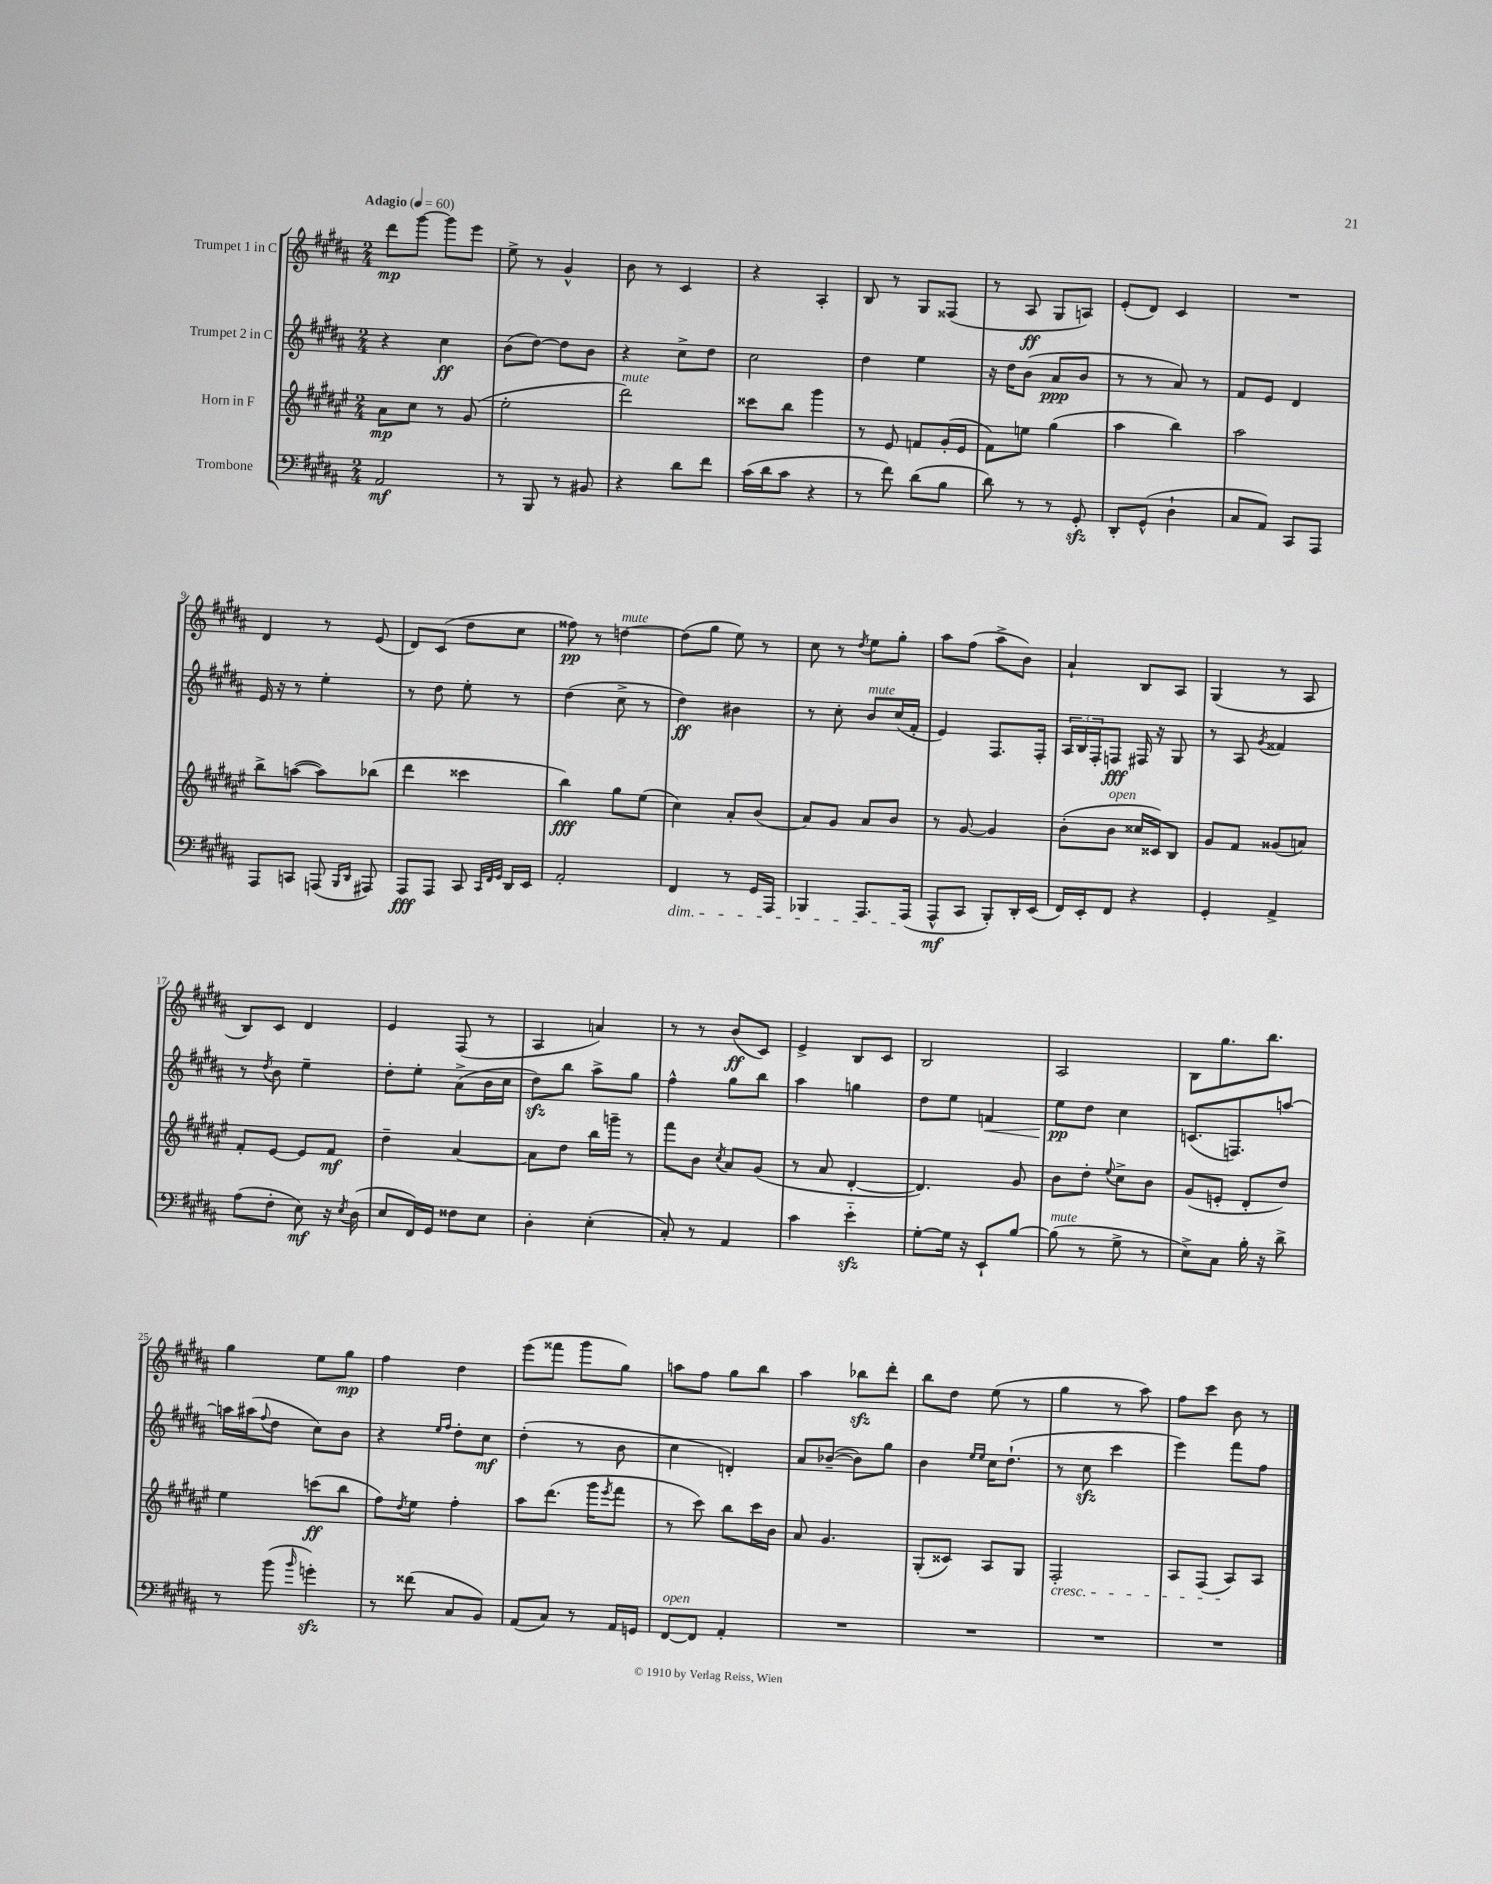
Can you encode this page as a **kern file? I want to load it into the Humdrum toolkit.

**kern	**dynam	**kern	**dynam	**kern	**dynam	**kern	**dynam
*part4	*part4	*part3	*part3	*part2	*part2	*part1	*part1
*staff4	*staff4	*staff3	*staff3	*staff2	*staff2	*staff1	*staff1
*I"Trombone	*	*I"Horn in F	*	*I"Trumpet 2 in C	*	*I"Trumpet 1 in C	*
*clefF4	*	*clefG2	*	*clefG2	*	*clefG2	*
*k[f#c#g#d#a#]	*	*k[f#c#g#d#a#e#]	*	*k[f#c#g#d#a#]	*	*k[f#c#g#d#a#]	*
*M2/4	*	*M2/4	*	*M2/4	*	*M2/4	*
*MM60	*	*MM60	*	*MM60	*	*MM60	*
=1	=1	=1	=1	=1	=1	=1	=1
!	!	!	!	!	!	!LO:TX:a:B:t=Adagio	!
2AA#/	mf	8a#\L	mp	4r	.	8ddd#\L	mp
.	.	8cc#\J	.	.	.	[8ggg#\J	.
.	.	8r	.	4cc#\	ff	8ggg#\L]	.
.	.	(8g#/	.	.	.	8eee\J	.
=2	=2	=2	=2	=2	=2	=2	=2
8r	.	2ee#'\	.	(8b\L	.	8ee^\	.
8BBB/	.	.	.	[8dd#\J)	.	8r	.
8r	.	.	.	8dd#\L]	.	4g#^^/	.
8BB#X/	.	.	.	8b\J	.	.	.
=3	=3	=3	=3	=3	=3	=3	=3
!	!	!LO:TX:a:i:t=mute	!	!	!	!	!
4r	.	2ddd#\)	.	4r	.	8b\	.
.	.	.	.	.	.	8r	.
8d#\L	.	.	.	8cc#^\L	.	4c#/	.
8f#\J	.	.	.	8dd#\J	.	.	.
=4	=4	=4	=4	=4	=4	=4	=4
(16c#\LL	.	8ccc##X\L	.	2cc#\	.	4r	.
16d#\J	.	.	.	.	.	.	.
8c#\J	.	8bb\J	.	.	.	.	.
4r	.	4ggg#\	.	.	.	4A#'/	.
=5	=5	=5	=5	=5	=5	=5	=5
8r	.	8r	.	4dd#\	.	8B/	.
8f#\)	.	8e#/	.	.	.	8r	.
(8d#\L	.	8fn/L	.	4ee\	.	8G#/L	.
8B\J	.	(16g#'/L	.	.	.	(8F##X/J	.
.	.	16e#/JJ	.	.	.	.	.
=6	=6	=6	=6	=6	=6	=6	=6
8d#\)	.	8f#\L)	.	16r	.	8r	.
.	.	.	.	16dd#\KL	.	.	.
8r	.	8een\J	.	(8b\J	.	8A#/	ff
8r	.	(4gg#\	.	8a#/L	ppp	8G#/L	.
8GG#zz'/	.	.	.	8b/J	.	8An/J)	.
=7	=7	=7	=7	=7	=7	=7	=7
8DD#'/L	.	4aa#\	.	8r	.	(8e'/L	.
(8GG#^^/J	.	.	.	8r	.	8d#/J)	.
4D#`\	.	4bb\)	.	8a#/)	.	4c#/	.
.	.	.	.	8r	.	.	.
=8	=8	=8	=8	=8	=8	=8	=8
8C#/L	.	2aa#\	.	8f#/L	.	2r	.
8AA#/J)	.	.	.	8e/J	.	.	.
8CC#/L	.	.	.	4d#/	.	.	.
8AAA#/J	.	.	.	.	.	.	.
!!LO:LB:g=z
=9	=9	=9	=9	=9	=9	=9	=9
8AAA#/L	.	8bb^\L	.	16e/	.	4d#/	.
.	.	.	.	16r	.	.	.
8CCn/J	.	([8aan\J	.	8r	.	.	.
(8AAAn/	.	8aa\L])	.	4ee'\	.	8r	.
16qqBBB/LL	.	.	.	.	.	.	.
16qqDD#/JJ	.	.	.	.	.	.	.
8AAA#X/)	.	(8bb-X\J	.	.	.	(8e/	.
=10	=10	=10	=10	=10	=10	=10	=10
8AAA#/L	fff	4ddd#\	.	8r	.	8d#/L)	.
8AAA#/J	.	.	.	8dd#\	.	(8c#/J	.
8CC#/	.	4ccc##X\	.	8ee'\	.	8dd#\L	.
32qqCC#/LLL	.	.	.	.	.	.	.
32qqFF#/	.	.	.	.	.	.	.
32qqGG#/JJJ	.	.	.	.	.	.	.
16DD#/LL	.	.	.	8r	.	8cc#\J	.
16EE/JJ	.	.	.	.	.	.	.
=11	=11	=11	=11	=11	=11	=11	=11
2AA#'/	.	4bb\)	fff	(4dd#\	.	8ff##X\)	pp
.	.	.	.	.	.	8r	.
!	!	!	!	!	!	!LO:TX:a:i:t=mute	!
.	.	8gg#\L	.	8cc#^\	.	[4ddn\	.
.	.	(8ee#\J	.	8r	.	.	.
=12	=12	=12	=12	=12	=12	=12	=12
!LO:TX:b:i:t=dim.	!	!	!	!	!	!	!
4FF#/	.	4cc#\)	.	4dd#\)	ff	(8dd\L]	.
.	.	.	.	.	.	8gg#\J	.
8r	.	8a#'/L	.	4b#X\	.	8ee\)	.
16GG#/LL	.	(8b/J	.	.	.	8r	.
16AAA#/JJ	.	.	.	.	.	.	.
=13	=13	=13	=13	=13	=13	=13	=13
4BBB-X/	.	8a#/L)	.	8r	.	8cc#\	.
.	.	8g#/J	.	8cc#'\	.	8r	.
.	.	.	.	.	.	8qdd#/	.
!	!	!	!	!LO:TX:a:i:t=mute	!	!	!
8.AAA#/L	.	8a#/L	.	8b/L	.	8ee\L	.
.	.	8b/J	.	(16cc#/L	.	8gg#'\J	.
(16AAA#/Jk	.	.	.	16f#'/JJ	.	.	.
=14	=14	=14	=14	=14	=14	=14	=14
8AAA#^^/L	mf	8r	.	4e/)	.	8aa#\L	.
8CC#/J	.	[8g#/	.	.	.	(8ff#\J	.
8BBB'/L)	.	4g#/]	.	8.F#/L	.	8aa#^\L	.
16DD#'/L	.	.	.	.	.	8b\J)	.
(16EE/JJ	.	.	.	16F#'/Jk	.	.	.
=15	=15	=15	=15	=15	=15	=15	=15
16FF#/LL)	.	(8b'\L	.	24A#/LL	.	4a#`/	.
.	.	.	.	24B/	.	.	.
16EE'/J	.	.	.	.	.	.	.
.	.	.	.	24F#'/J	.	.	.
!	!	!LO:TX:a:i:t=open	!	!	!	!	!
8FF#/J	.	8b\J	.	8Fn/J	fff	.	.
4r	.	16cc##X/LL	.	16F#X/	.	8B/L	.
.	.	16c##X/J)	.	16r	.	.	.
.	.	8B/J	.	8G#/	.	8A#/J	.
=16	=16	=16	=16	=16	=16	=16	=16
4GG#'/	.	8g#/L	.	8r	.	(4G#/	.
.	.	8f#/J	.	8A#/	.	.	.
.	.	.	.	8qg#/	.	.	.
4AA#^/	.	(8g##X/L	.	4f##X/	.	8r	.
.	.	8an/J)	.	.	.	8A#/	.
!!LO:LB:g=z
=17	=17	=17	=17	=17	=17	=17	=17
(8A#\L	.	8f#'/L	.	8r	.	8B/L)	.
.	.	.	.	8qdd#/	.	.	.
8F#'\J	.	[8e#/J	.	8b\	.	8c#/J	.
8E\)	mf	8e#/L]	.	4ee~\	.	4d#/	.
16r	.	8f#/J	mf	.	.	.	.
8qE/	.	.	.	.	.	.	.
(16D#\	.	.	.	.	.	.	.
=18	=18	=18	=18	=18	=18	=18	=18
8E/L	.	4dd#~\	.	8dd#'\L	.	4e/	.
16FF#/L)	.	.	.	8ee'\J	.	.	.
16GG#/JJ	.	.	.	.	.	.	.
8F##X\L	.	[4a#/	.	(8a#^\L	.	(8F#/	.
8E\J	.	.	.	16b\L	.	8r	.
.	.	.	.	16cc#\JJ	.	.	.
=19	=19	=19	=19	=19	=19	=19	=19
4D#'\	.	8a#\L]	.	8dd#zz\L)	.	4A#/	.
.	.	8dd#\J	.	8bb\J	.	.	.
(4E'\	.	16bb\LL	.	8aa#^\L	.	4an/)	.
.	.	16gggn~\JJ	.	.	.	.	.
.	.	8r	.	8gg#\J	.	.	.
=20	=20	=20	=20	=20	=20	=20	=20
8C#'/)	.	8fff#\L	.	4ff#^^\	.	8r	.
8r	.	8b\J	.	.	.	8r	.
.	.	8qcc#/	.	.	.	.	.
4AA#/	.	8a#/L	.	8gg#\L	.	(8b/L	ff
.	.	(8g#/J	.	8bb\J	.	8c#/J)	.
=21	=21	=21	=21	=21	=21	=21	=21
4c#\	.	8r	.	4aa#\	.	4e^/	.
.	.	8a#/	.	.	.	.	.
4ezz\	.	[4d#'/	.	4ggn\	.	8B/L	.
.	.	.	.	.	.	8c#/J	.
=22	=22	=22	=22	=22	=22	=22	=22
[8G#'\L	.	4.d#/])	.	8dd#\L	.	2B/	.
16G#\Jk]	.	.	.	8ee\J	.	.	.
16r	.	.	.	.	.	.	.
!	!	!	!	!	!LO:HP:b	!	!
8EE`/L	.	.	.	4fn/	<	.	.
[8B/J	.	8g#/	.	.	.	.	.
=23	=23	=23	=23	=23	=23	=23	=23
!LO:TX:a:i:t=mute	!	!	!	!	!	!	!
(8B\]	.	8b\L	.	8ee\L	pp	2A#/	.
8r	.	8dd#'\J	.	8dd#\J	[	.	.
.	.	8qqee#/	.	.	.	.	.
8G#^\	.	8cc#^\L	.	4cc#\	.	.	.
8r	.	8b\J	.	.	.	.	.
=24	=24	=24	=24	=24	=24	=24	=24
8E^\L)	.	(8g#/L	.	(8.cn/L	.	8B\L	.
8C#\J	.	8en'/J	.	.	.	8.gg#\	.
.	.	.	.	8.Fn/)	.	.	.
16B'\	.	8d#'/L	.	.	.	.	.
16r	.	.	.	.	.	8.bb\J	.
8d#^\	.	8dd#/J)	.	[8aan/J	.	.	.
!!LO:LB:g=z
=25	=25	=25	=25	=25	=25	=25	=25
8r	.	4ee#\	.	16aan\LL]	.	4gg#\	.
.	.	.	.	(16aa#X\J	.	.	.
.	.	.	.	8qqff#/	.	.	.
(8b\	.	.	.	8dd#\J	.	.	.
16qqb/	.	.	.	.	.	.	.
4gnzz'\)	.	(8cccn\L	ff	8cc#\L)	.	8ee\L	.
.	.	8bb\J	.	8b\J	.	8gg#\J	mp
=26	=26	=26	=26	=26	=26	=26	=26
8r	.	8ff#\L)	.	4r	.	4ff#\	.
.	.	8qdd#/	.	.	.	.	.
(8f##X\	.	8ee#\J	.	.	.	.	.
.	.	.	.	16qqee/LL	.	.	.
.	.	.	.	16qqff#/JJ	.	.	.
8C#/L	.	4ff#'\	.	8dd#'\L	.	4dd#\	.
8BB/J)	.	.	.	8cc#\J	mf	.	.
=27	=27	=27	=27	=27	=27	=27	=27
(8AA#/L	.	8aa#\L	.	(4dd#'\	.	(8eee\L	.
8C#/J)	.	(8.ddd#\J	.	.	.	8fff##X\J	.
8r	.	.	.	8r	.	8ggg#\L	.
.	.	16ggg#\KL	.	.	.	.	.
.	.	8qeee#/	.	.	.	.	.
16AA#/LL	.	8fff#\J	.	8b\	.	8gg#\J)	.
16GGn/JJ	.	.	.	.	.	.	.
=28	=28	=28	=28	=28	=28	=28	=28
!LO:TX:a:i:t=open	!	!	!	!	!	!	!
[8FF#/L	.	8r	.	4cc#\	.	8aan\L	.
8FF#/J]	.	8ccc#\)	.	.	.	8ff#\J	.
4AA#'/	.	8bb\L	.	4dn'/)	.	8gg#\L	.
.	.	16ccc#\L	.	.	.	8bb\J	.
.	.	16b\JJ	.	.	.	.	.
=29	=29	=29	=29	=29	=29	=29	=29
2r	.	8a#/	.	8a#/L	.	4aa#\	.
.	.	4.g#/	.	([8b-X~/J	.	.	.
.	.	.	.	8b-\L])	.	8bb-Xzz\L	.
.	.	.	.	8gg#\J	.	8ddd#'\J	.
=30	=30	=30	=30	=30	=30	=30	=30
2r	.	(8G#'/L	.	4b\	.	8bb\L	.
.	.	8c##X/J)	.	.	.	8dd#\J	.
.	.	.	.	16qqee/LL	.	.	.
.	.	.	.	16qqee/JJ	.	.	.
.	.	8A#/L	.	16cc#\KL	.	(8ee\	.
.	.	.	.	(8.dd#`\J	.	.	.
.	.	8G#/J	.	.	.	8r	.
=31	=31	=31	=31	=31	=31	=31	=31
!	!	!LO:TX:b:i:t=cresc.	!	!	!	!	!
2r	.	2F#'/	.	8r	.	4gg#\	.
.	.	.	.	8cc#zz\	.	.	.
.	.	.	.	4ccc#\	.	8r	.
.	.	.	.	.	.	8aa#\)	.
=32	=32	=32	=32	=32	=32	=32	=32
2r	.	8A#/L	.	4eee\)	.	8ff#\L	.
.	.	(8F#/J	.	.	.	8ccc#\J	.
.	.	8A#/L)	.	8fff#\L	.	8b\	.
.	.	8A#/J	.	8ff#\J	.	8r	.
==	==	==	==	==	==	==	==
*-	*-	*-	*-	*-	*-	*-	*-
